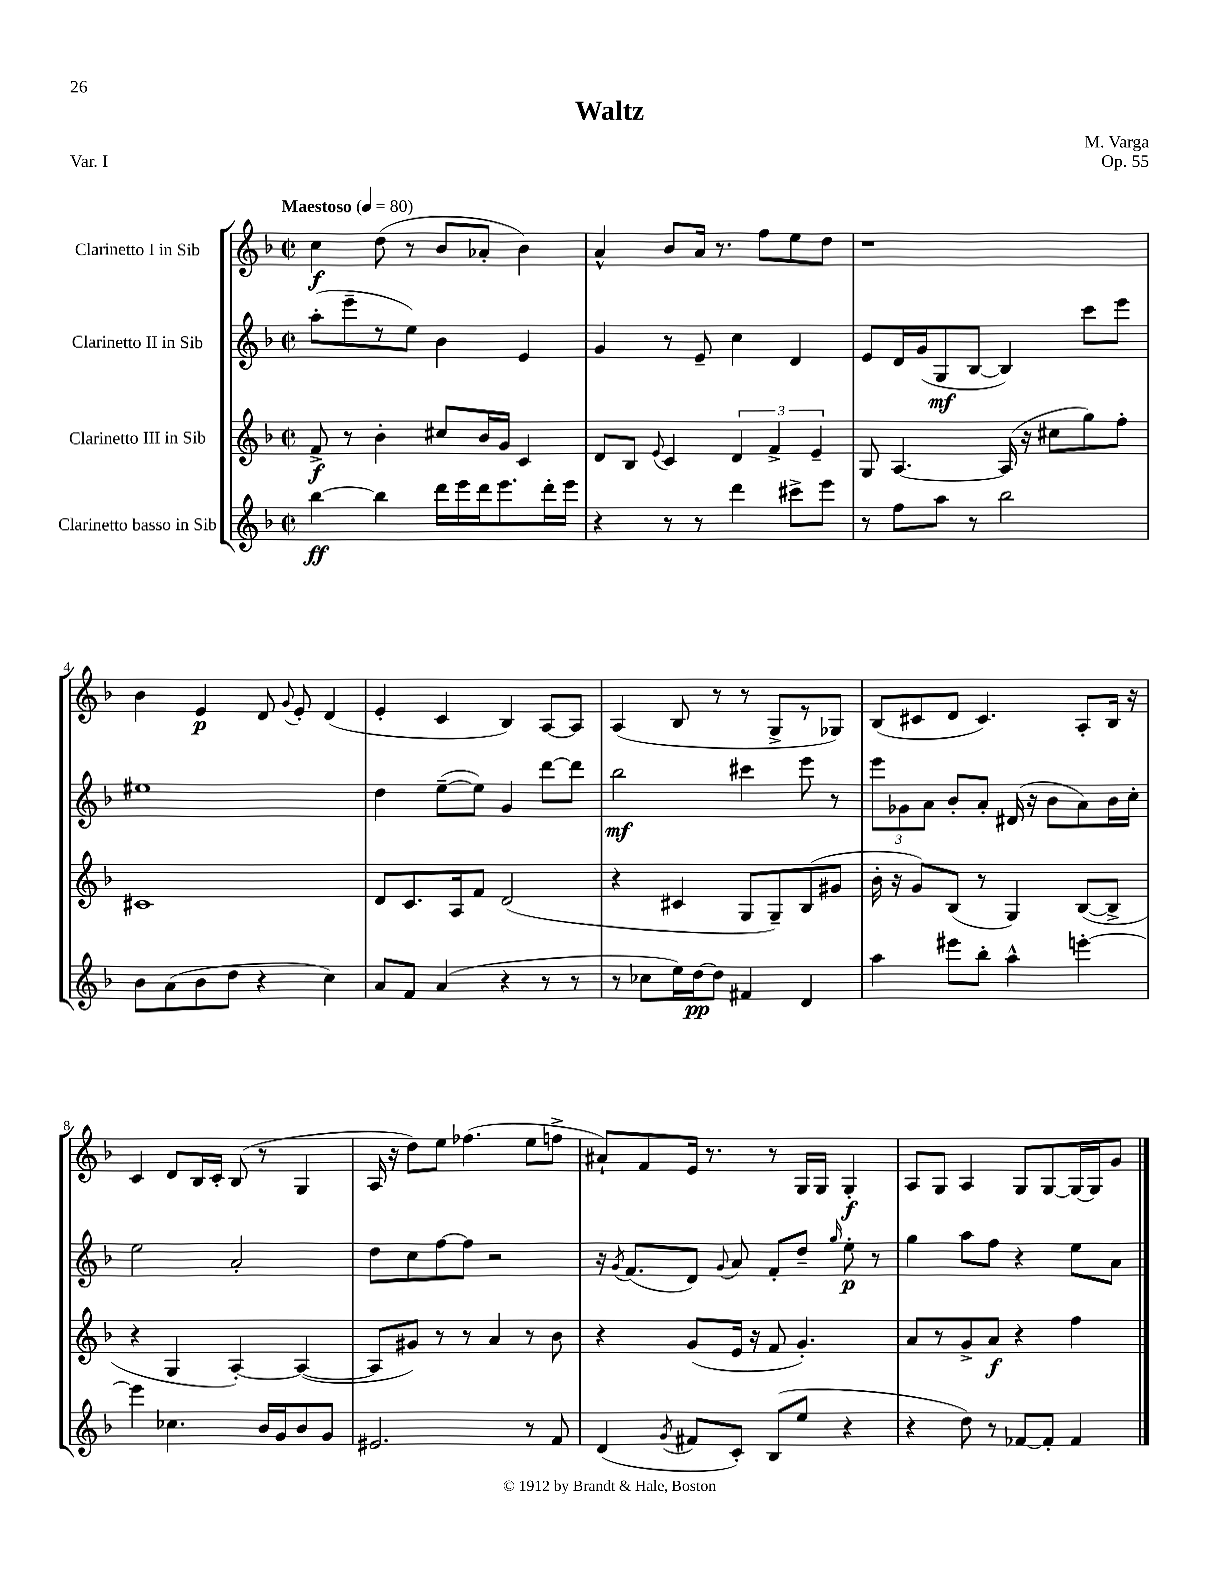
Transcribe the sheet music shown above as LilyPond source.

\header { title = "Waltz" composer = "M. Varga" opus = "Op. 55" piece = "Var. I" }
<<
\new StaffGroup <<
\new Staff = "s0" \with { instrumentName = "Clarinetto I in Sib" } {
    \clef treble \key f \major \defaultTimeSignature \time 2/2 \tempo "Maestoso" 4 = 80
    \autoBeamOff c''4\f d''8( r8 bes'8[ aes'8]-. bes'4) |
    a'4-^ bes'8[ a'16] r8. f''8[ e''8 d''8] |
    r1 |
    bes'4 e'4\p d'8 \appoggiatura { g'8 } e'8-. d'4( |
    e'4-. c'4 bes4) a8[~ a8] |
    a4( bes8 r8 r8 g8[-> r8 ges8]) |
    bes8[( cis'8 d'8] cis'4.) a8[-. bes16] r16 |
    c'4 d'8[ bes16 c'16]-. bes8( r8 g4 |
    a16 r16 d''8[) e''8] fes''4.( e''8[ f''8]-> |
    ais'8[-!) f'8 e'16] r8. r8 g16[ g16] g4-.\f |
    a8[ g8] a4 g8[ g8~ g16~ g16 g'8] \bar "|." |
}
\new Staff = "s1" \with { instrumentName = "Clarinetto II in Sib" } {
    \clef treble \key f \major \defaultTimeSignature \time 2/2
    \autoBeamOff a''8[-.( e'''8-- r8 e''8]) bes'4 e'4 |
    g'4 r8 e'8-- c''4 d'4 |
    e'8[ d'16 g'16( g8\mf bes8]~ bes4) c'''8[ e'''8] |
    eis''1 |
    d''4 e''8[~--( e''8]) g'4 d'''8[~ d'''8] |
    bes''2\mf cis'''4 e'''8 r8 |
    \tuplet 3/2 { e'''8[ ges'8 a'8] } bes'8[-. a'8]-. dis'16( r16 bes'8[ a'8) bes'16 c''16]-. |
    e''2 a'2-. |
    d''8[ c''8 f''8~ f''8] r2 |
    r16 \acciaccatura { g'8 } f'8.[( d'8]) \appoggiatura { g'8 } a'8 f'8[-. d''8]-- \grace { g''16 } e''8-.\p r8 |
    g''4 a''8[ f''8] r4 e''8[ a'8] \bar "|." |
}
\new Staff = "s2" \with { instrumentName = "Clarinetto III in Sib" } {
    \clef treble \key f \major \defaultTimeSignature \time 2/2
    \autoBeamOff f'8->\f r8 bes'4-. cis''8[ bes'16 g'16] c'4 |
    d'8[ bes8] \appoggiatura { e'8 } c'4 \tuplet 3/2 { d'4 f'4-> e'4-- } |
    g8 a4.~ a16( r16 cis''8[ g''8) f''8]-. |
    cis'1 |
    d'8[ c'8. a16 f'8] d'2( |
    r4 cis'4 g8[ g8--) bes8( gis'8] |
    bes'16-. r16 g'8[) bes8]( r8 g4) bes8[~( bes8]-> |
    r4 g4 a4~-.) a4~( |
    a8[ gis'8]) r8 r8 a'4 r8 bes'8 |
    r4 g'8[( e'16] r16 f'8 g'4.-.) |
    a'8[ r8 g'8-> a'8]\f r4 f''4 \bar "|." |
}
\new Staff = "s3" \with { instrumentName = "Clarinetto basso in Sib" } {
    \clef treble \key f \major \defaultTimeSignature \time 2/2
    \autoBeamOff bes''4~\ff bes''4 d'''16[ e'''16 d'''16 e'''8. d'''16-. e'''16] |
    r4 r8 r8 d'''4 cis'''8[-> e'''8] |
    r8 f''8[ a''8] r8 bes''2 |
    bes'8[ a'8( bes'8 d''8] r4 c''4) |
    a'8[ f'8] a'4( r4 r8 r8 |
    r8 ces''8[ e''16) d''16~\pp d''8] fis'4 d'4 |
    a''4 eis'''8[ bes''8]-. a''4-^ e'''4~-. |
    e'''4 ces''4. bes'16[ g'16 bes'8 g'8] |
    eis'2. r8 f'8 |
    d'4( \acciaccatura { g'8 } fis'8[ c'8]-.) bes8[( e''8] r4 |
    r4 d''8) r8 fes'8[~ fes'8]-. fes'4 \bar "|." |
}
>>
>>
